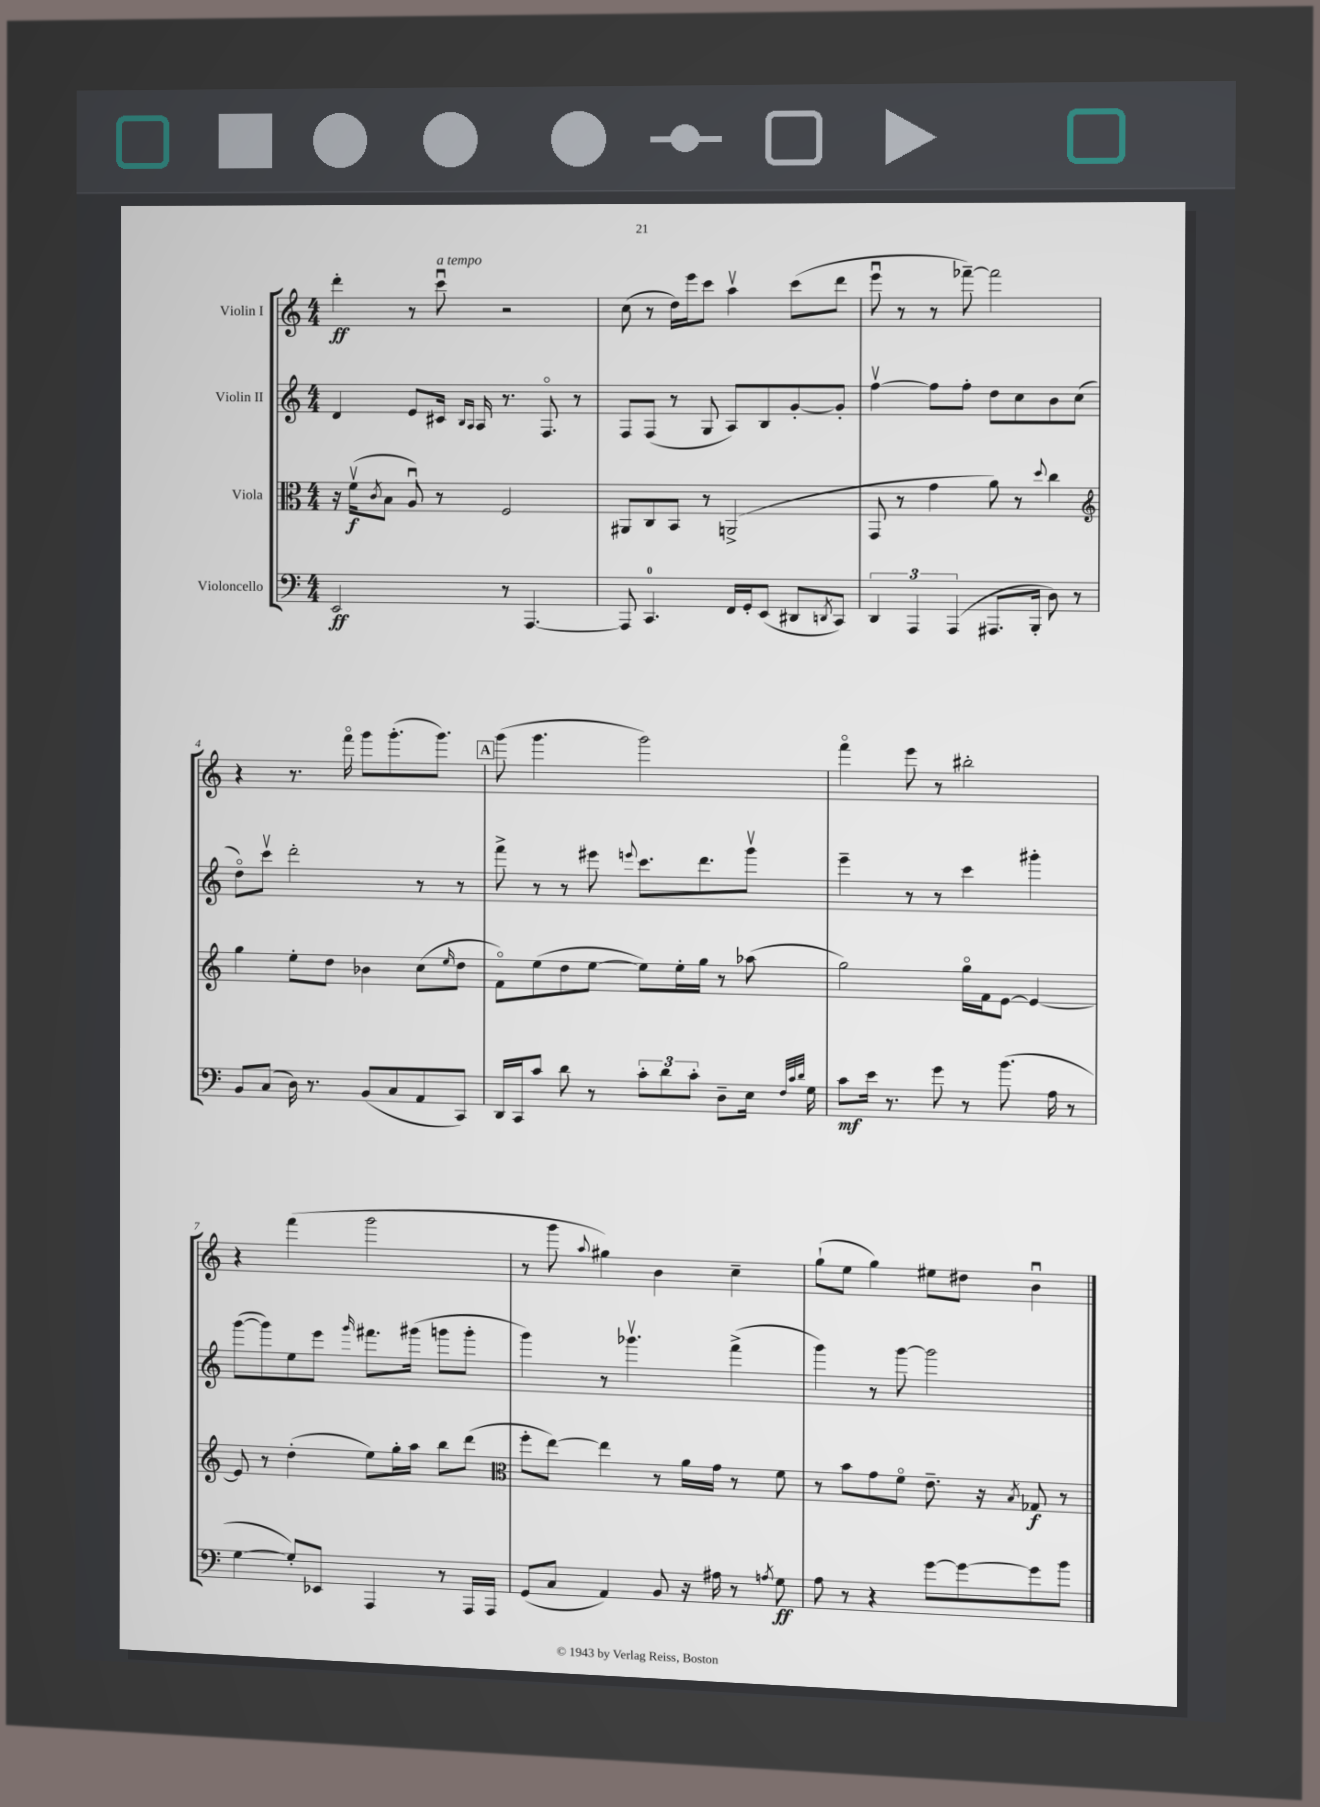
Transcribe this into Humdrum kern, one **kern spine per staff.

**kern	**dynam	**kern	**dynam	**kern	**kern	**dynam
*part4	*part4	*part3	*part3	*part2	*part1	*part1
*staff4	*staff4	*staff3	*staff3	*staff2	*staff1	*staff1
*I"Violoncello	*	*I"Viola	*	*I"Violin II	*I"Violin I	*
*clefF4	*	*clefC3	*	*clefG2	*clefG2	*
*k[]	*	*k[]	*	*k[]	*k[]	*
*M4/4	*	*M4/4	*	*M4/4	*M4/4	*
=1	=1	=1	=1	=1	=1	=1
2EE/	ff	16r	.	4d/	4ddd'\	ff
.	.	(16fv\KL	f	.	.	.
.	.	8qc/	.	.	.	.
.	.	8B\J	.	.	.	.
.	.	8Au/)	.	8e/L	8r	.
!	!	!	!	!	!LO:TX:a:i:t=a tempo	!
.	.	8r	.	16c#X/Jk	8cccu\	.
.	.	.	.	16qqB/LL	.	.
.	.	.	.	16qqA/JJ	.	.
.	.	.	.	16A/	.	.
8r	.	2F/	.	8.r	2r	.
[4.AAA/	.	.	.	.	.	.
.	.	.	.	8.F/	.	.
.	.	.	.	8r	.	.
=2	=2	=2	=2	=2	=2	=2
8AAA/]	.	8AA#X/L	.	8F/L	(8cc\	.
4.CC/	.	8C/	.	(8F/J	8r	.
.	.	8BB/J	.	8r	16dd\LL)	.
.	.	.	.	.	16eee\J	.
.	.	8r	.	8G/	8ccc\J	.
16FF/LL	.	(2AAn^/	.	8A/L)	4aav\	.
16GG'/J	.	.	.	.	.	.
(8EE/J	.	.	.	8B/	.	.
8DD#X/L	.	.	.	[8g'/	(8ccc\L	.
8qDDn/	.	.	.	.	.	.
8CC/J)	.	.	.	8g'/J]	8ddd\J	.
=3	=3	=3	=3	=3	=3	=3
6DD/	.	8GG/	.	[4ffv\	8eeeu\	.
.	.	8r	.	.	8r	.
6AAA/	.	.	.	.	.	.
.	.	4g\	.	8ff\L]	8r	.
(6AAA/	.	.	.	.	.	.
.	.	.	.	8ff'\J	[8fff-X~\)	.
8.AAA#X/L	.	8a\)	.	8dd\L	2fff-\]	.
.	.	8r	.	8cc\	.	.
16BBB'/Jk	.	.	.	.	.	.
.	.	8qqdd/	.	.	.	.
8D\)	.	4cc\	.	8b\	.	.
8r	.	.	.	(8cc\J	.	.
!!LO:LB:g=z
=4	=4	=4	=4	=4	=4	=4
*	*	*clefG2	*	*	*	*
8BB/L	.	4gg\	.	8dd\L)	4r	.
(8C/J	.	.	.	8cccv\J	.	.
16D\)	.	8ee'\L	.	2ddd'\	8.r	.
8.r	.	.	.	.	.	.
.	.	8dd\J	.	.	.	.
.	.	.	.	.	16fff\	.
(8BB/L	.	4b-X\	.	.	8ggg\L	.
8C/	.	.	.	.	(8.ggg'\	.
8AA/	.	(8cc\L	.	8r	.	.
.	.	.	.	.	8.ggg\J)	.
.	.	16qqee/	.	.	.	.
8CC/J)	.	8dd\J	.	8r	.	.
!!LO:REH:place=s1:t=A
=5	=5	=5	=5	=5	=5	=5
16DD/LL	.	8f\L)	.	8fff^\	(8ggg\	.
16CC/J	.	.	.	.	.	.
8c/J	.	(8ee\	.	8r	4.ggg\	.
8d\	.	8dd\	.	8r	.	.
8r	.	[8ee\J	.	8eee#X\	.	.
.	.	.	.	8qqeeen/	.	.
12c'\L	.	8ee\L])	.	8.ccc\L	2ggg\)	.
12d\	.	.	.	.	.	.
.	.	16ee'\L	.	.	.	.
12c'\J	.	.	.	.	.	.
.	.	16gg\JJ	.	8.ddd\	.	.
8D~\L	.	8r	.	.	.	.
16E\Jk	.	(8aa-X\	.	8gggv\J	.	.
32qqF/LLL	.	.	.	.	.	.
32qqc/	.	.	.	.	.	.
32qqd/JJJ	.	.	.	.	.	.
16G\	.	.	.	.	.	.
=6	=6	=6	=6	=6	=6	=6
8c\L	mf	2gg\)	.	4eee~\	4fff\	.
16e\Jk	.	.	.	.	.	.
8.r	.	.	.	.	.	.
.	.	.	.	8r	8eee\	.
8g\	.	.	.	8r	8r	.
8r	.	16gg\LL	.	4ccc\	2bb#X'\	.
.	.	16f\J	.	.	.	.
(8.b\	.	[8e\J	.	.	.	.
.	.	4e/_	.	4ggg#X'\	.	.
16A\	.	.	.	.	.	.
8r	.	.	.	.	.	.
!!LO:LB:g=z
=7	=7	=7	=7	=7	=7	=7
[4G\	.	8e/]	.	([8ggg\L	4r	.
.	.	8r	.	8ggg\])	.	.
8G'/L])	.	(4dd'\	.	8ee\	(4fff\	.
8EE-X/J	.	.	.	8eee\J	.	.
.	.	.	.	16qqggg/	.	.
4AAA/	.	8ee\L)	.	8.fff#X\L	2ggg\	.
.	.	16gg'\L	.	.	.	.
.	.	16aa\JJ	.	(16ggg#X\Jk	.	.
8r	.	8bb\L	.	8gggn\L	.	.
16AAA/LL	.	(8ddd\J	.	8ggg'\J	.	.
16AAA/JJ	.	.	.	.	.	.
=8	=8	=8	=8	=8	=8	=8
*	*	*clefC3	*	*	*	*
(8GG/L	.	8ff'\L	.	4ggg\)	8r	.
8C/J	.	[8ee\J)	.	.	8ggg\	.
.	.	.	.	.	8qqaa/	.
4AA/)	.	4ee\]	.	8r	4gg#X\)	.
.	.	.	.	4.ggg-Xv\	.	.
8BB/	.	8r	.	.	4b\	.
16r	.	16a\LL	.	.	.	.
16A#X\	.	16g\JJ	.	.	.	.
8r	.	8r	.	(4fff^\	4cc~\	.
8qAn/	.	.	.	.	.	.
8G\	ff	8f\	.	.	.	.
=9	=9	=9	=9	=9	=9	=9
8A\	.	8r	.	4ggg\)	(8gg`\L	.
8r	.	8b\L	.	.	8ee\J	.
4r	.	8g\	.	8r	4gg\)	.
.	.	8f\J	.	[8ggg\	.	.
[8g\L	.	8.e~\	.	2ggg\]	8ee#X\L	.
8g\_	.	.	.	.	8dd#X\J	.
.	.	16r	.	.	.	.
.	.	8qB/	.	.	.	.
8g\]	.	8G-X/	f	.	4bu\	.
8b\J	.	8r	.	.	.	.
==	==	==	==	==	==	==
*-	*-	*-	*-	*-	*-	*-
